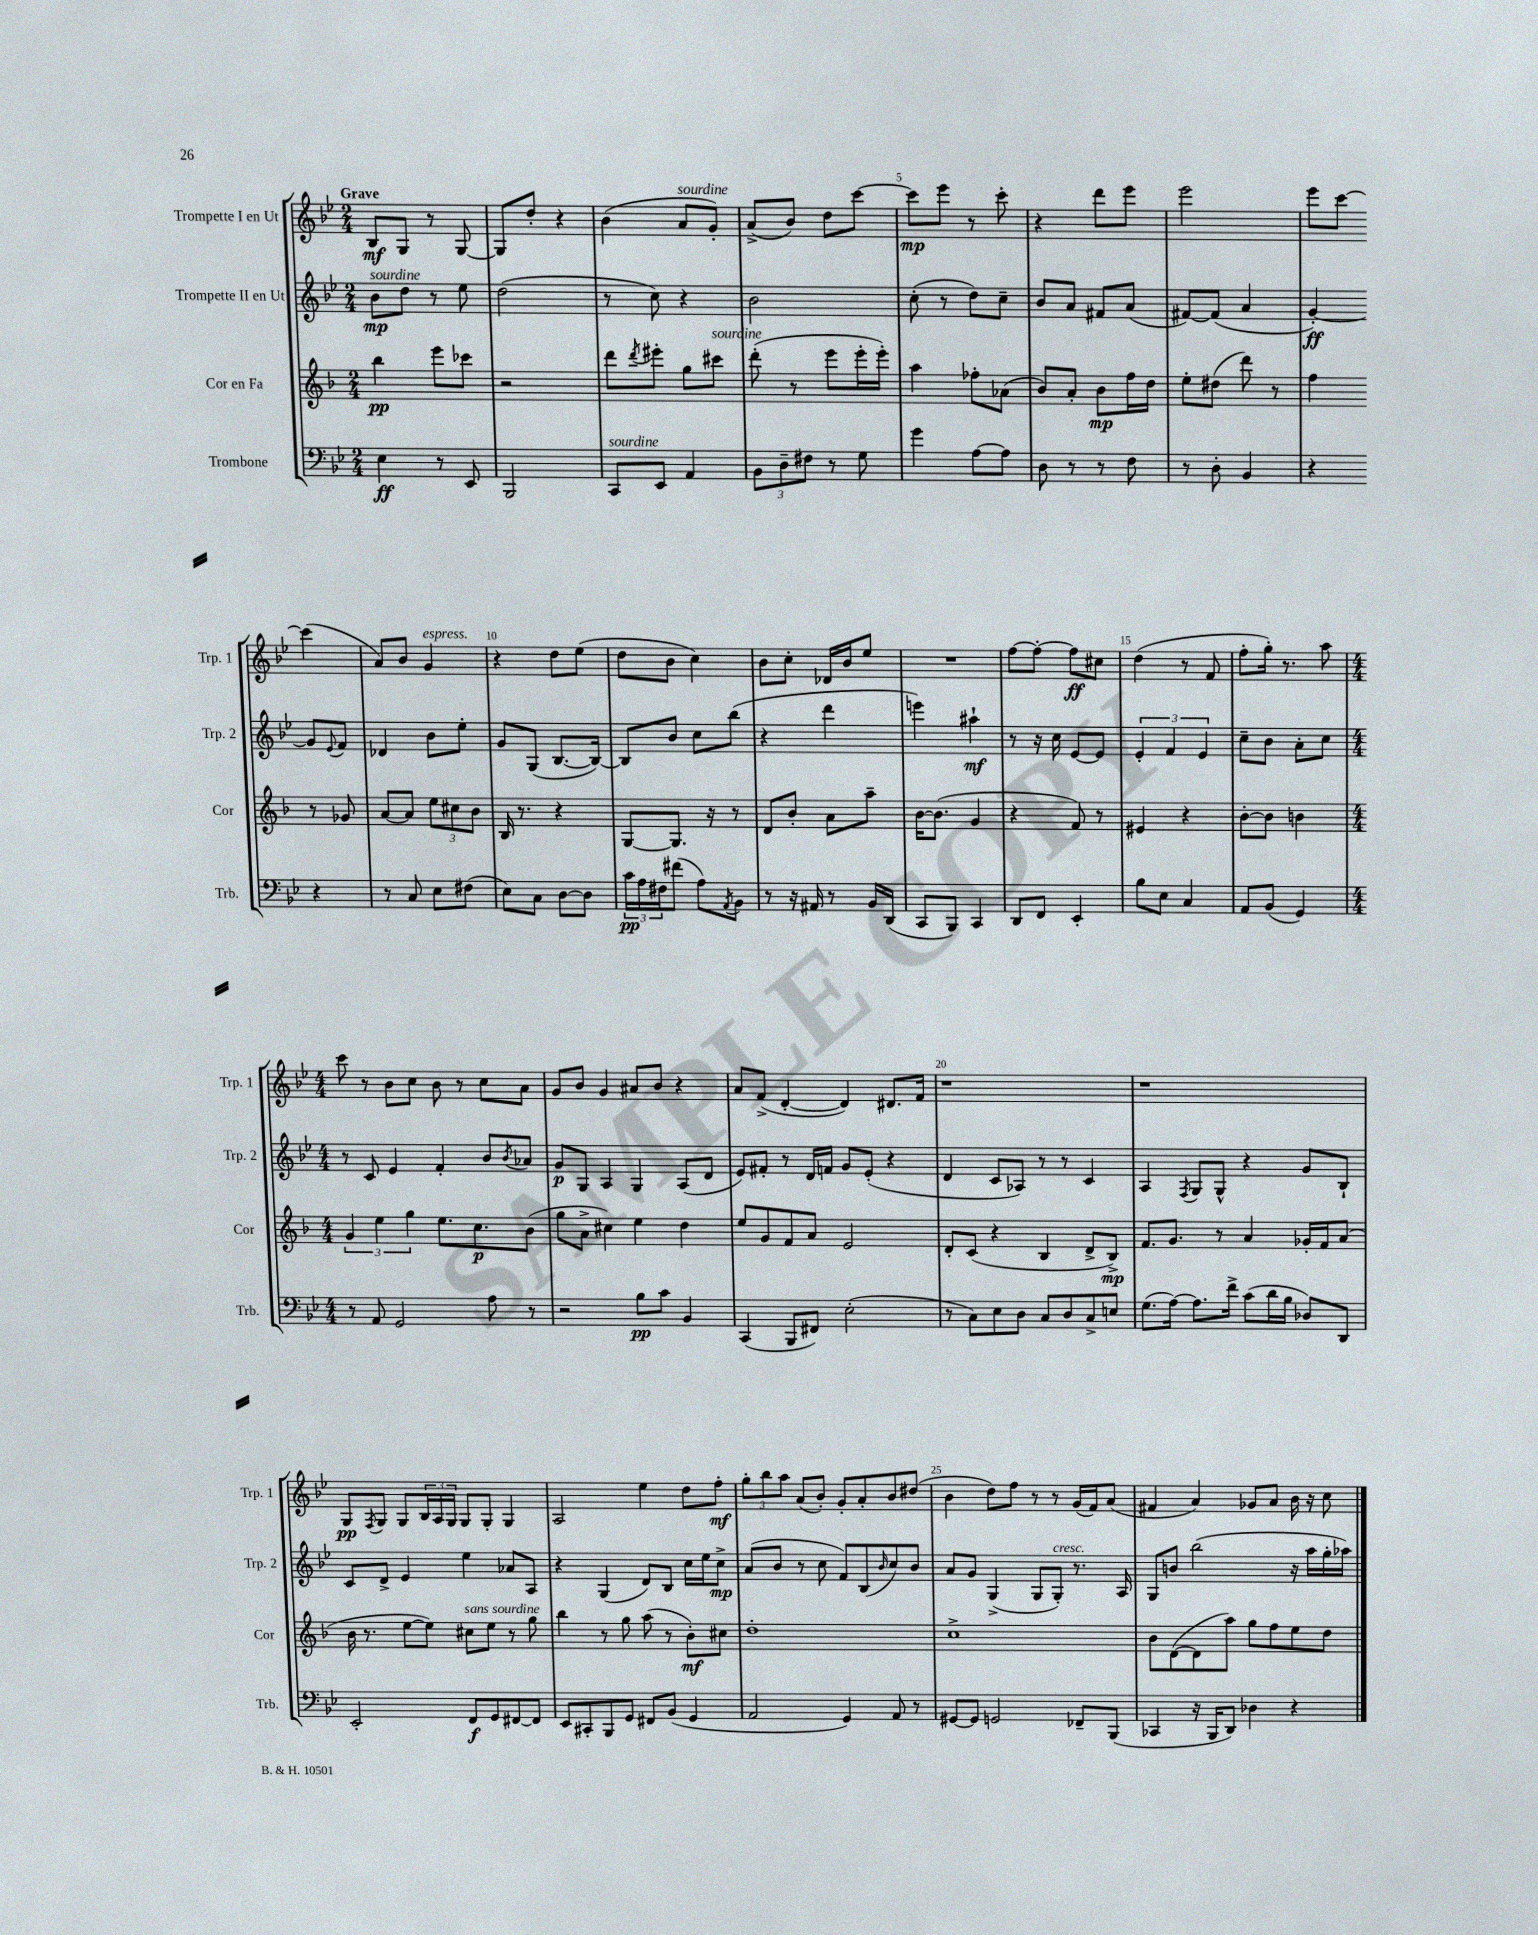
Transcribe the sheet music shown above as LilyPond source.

<<
\new StaffGroup <<
\new Staff = "s0" \with { instrumentName = "Trompette I en Ut" shortInstrumentName = "Trp. 1" } {
    \clef treble \key bes \major \numericTimeSignature \time 2/4 \tempo "Grave"
    bes8\mf g8 r8 g8~ |
    g8 d''8-. r4 |
    bes'4( a'8^\markup { \italic "sourdine" } g'8-.) |
    a'8->( bes'8) d''8 c'''8~ |
    c'''8\mp ees'''8 r8 c'''8-. |
    r4 d'''8 ees'''8 |
    ees'''2 |
    ees'''8 c'''8~ c'''4( |
    a'8) bes'8 g'4^\markup { \italic "espress." } |
    r4 d''8 ees''8( |
    d''8 bes'8 c''4) |
    bes'8 c''8-. des'16 bes'16 ees''8 |
    R2 |
    f''8~ f''8~-. f''8\ff cis''8 |
    d''4( r8 f'8 |
    f''8-. g''16-.) r8. a''8 |
    \numericTimeSignature \time 4/4 c'''8 r8 bes'8 c''8 bes'8 r8 c''8 a'8 |
    g'8 bes'8 g'4 ais'8 bes'8 r4 |
    a'8 f'8->( d'4~-. d'4) dis'8. f'16 |
    r1 |
    r1 |
    g8\pp \acciaccatura { f8 } g8 g8 \tuplet 3/2 { bes16 a16 g16 } g8 g8-. g4 |
    a2 ees''4 d''8 f''8-.\mf |
    \tuplet 3/2 { g''8-. bes''8 a''8 } a'8( bes'8-.) g'8-. a'8-. bes'8 dis''8( |
    bes'4 d''8) f''8 r8 r8 g'16( f'16) a'8( |
    fis'4 a'4) ges'8 a'8 bes'16 r16 c''8 \bar "|." |
}
\new Staff = "s1" \with { instrumentName = "Trompette II en Ut" shortInstrumentName = "Trp. 2" } {
    \clef treble \key bes \major \numericTimeSignature \time 2/4
    bes'8\mp^\markup { \italic "sourdine" } d''8 r8 ees''8 |
    d''2( |
    r8 c''8) r4 |
    bes'2 |
    c''8-.( r8 d''8) c''8-- |
    bes'8 a'8 fis'8 a'8( |
    fis'8~) fis'8( a'4 |
    g'4~-.\ff) g'8 \appoggiatura { ees'8 } f'8 |
    des'4 bes'8 ees''8-. |
    g'8 g8( bes8.~ bes16~) |
    bes8 bes'8 c''8 bes''8( |
    r4 d'''4 |
    e'''4) ais''4-!\mf |
    r8 r16 c''16 ees'8~ ees'8 |
    \tuplet 3/2 { ees'4-. f'4 ees'4 } |
    c''8-- bes'8 a'8-. c''8 |
    \numericTimeSignature \time 4/4 r8 c'8 ees'4 f'4-. bes'8 \acciaccatura { bes'8 } aes'8 |
    g'8\p g8 a4 g4 a8( d'8 |
    ees'8) fis'8-. r8 d'16 f'16 g'8 ees'8-.( r4 |
    d'4 c'8 aes8) r8 r8 c'4 |
    a4 \acciaccatura { f8 } g8 g8-^ r4 g'8 bes8-! |
    c'8 d'8-> ees'4 ees''4 aes'8 a8 |
    r4 g4( d'8) bes8 c''16 ees''16 c''8->\mp |
    a'8( bes'8 r8 c''8 f'8) bes8( \grace { bes'16 } c''8) bes'8 |
    a'8 g'8 g4->( g8 g8-.^\markup { \italic "cresc." }) r8. a16 |
    g8 b'8 bes''2( r16 a''16 g''16-. aes''16) \bar "|." |
}
\new Staff = "s2" \with { instrumentName = "Cor en Fa" shortInstrumentName = "Cor" } {
    \clef treble \key f \major \numericTimeSignature \time 2/4
    bes''4\pp e'''8 ces'''8 |
    r2 |
    d'''8 \acciaccatura { d'''8 } eis'''8-. g''8 cis'''8^\markup { \italic "sourdine" } |
    d'''8-.( r8 e'''8 e'''16-. e'''16-.) |
    a''4 fes''8-. aes'8( |
    bes'8) a'8-. bes'8\mp f''16 d''16 |
    e''8-. dis''8( d'''8) r8 |
    f''4 r8 ges'8 |
    a'8~ a'8 \tuplet 3/2 { e''8 cis''8 bes'8 } |
    bes16 r8. r4 |
    g8~ g8. r16 r8 |
    d'8 bes'8-. a'8 a''8-- |
    bes'16~ bes'8.( g'4 |
    r4 f'8) r8 |
    eis'4 r4 |
    bes'8~-. bes'8 b'4 |
    \numericTimeSignature \time 4/4 \tuplet 3/2 { g'4 e''4 g''4 } e''8. c''8.\p bes'8( |
    g''8 a'8-> cis''4) e''4 d''4 |
    e''8 g'8 f'8 a'8 e'2 |
    d'8-. c'8( r4 bes4 d'8-> bes8->\mp) |
    f'8. g'8. r8 a'4 ges'16-. f'16 a'8( |
    bes'16 r8. e''8~ e''8) cis''8^\markup { \italic "sans sourdine" } e''8 r8 g''8 |
    bes''4 r8 g''8 a''8( r8 bes'8-.\mf) cis''8 |
    d''1-. |
    c''1-> |
    bes'8 d'8~( d'8 a''8) g''8 f''8 e''8 d''8 \bar "|." |
}
\new Staff = "s3" \with { instrumentName = "Trombone" shortInstrumentName = "Trb." } {
    \clef bass \key bes \major \numericTimeSignature \time 2/4
    ees4\ff r8 ees,8 |
    bes,,2 |
    c,8^\markup { \italic "sourdine" } ees,8 a,4 |
    \tuplet 3/2 { bes,8 d8-- fis8 } r8 g8 |
    g'4 a8~ a8 |
    d8 r8 r8 f8 |
    r8 d8-. bes,4 |
    r4 r4 |
    r8 c8 ees8 fis8( |
    ees8) c8 d8~ d8 |
    \tuplet 3/2 { c'16\pp a16 fis16 } fis'8( a8) \acciaccatura { a,8 } bes,8 |
    r8 r16 ais,16 r8 bes,16 d,16( |
    c,8 bes,,8) c,4 |
    d,8 f,8 ees,4-. |
    bes8 ees8 c4 |
    a,8 bes,8( g,4) |
    \numericTimeSignature \time 4/4 r8 a,8 g,2 a8 r8 |
    r2 bes8\pp c'8 bes,4 |
    c,4( bes,,8 fis,8) ees2-.( |
    r8 c8) ees8 d8 c8 d8 c8-> e8 |
    g8.( a16~) a8. f'16-> c'8( d'16 bes16 des8) d,8 |
    ees,2-. f,8\f g,8 fis,8~ fis,8 |
    ees,8 cis,8-. bes,,8 g,8 fis,8 bes,8( g,4 |
    a,2 g,4) a,8 r8 |
    gis,8~ gis,8 g,2 fes,8-- bes,,8( |
    ces,4 r16 bes,,16 d,8) des4 r4 \bar "|." |
}
>>
>>
\layout { \context { \Score \override BarNumber.break-visibility = ##(#f #t #t) barNumberVisibility = #(every-nth-bar-number-visible 5) } }
